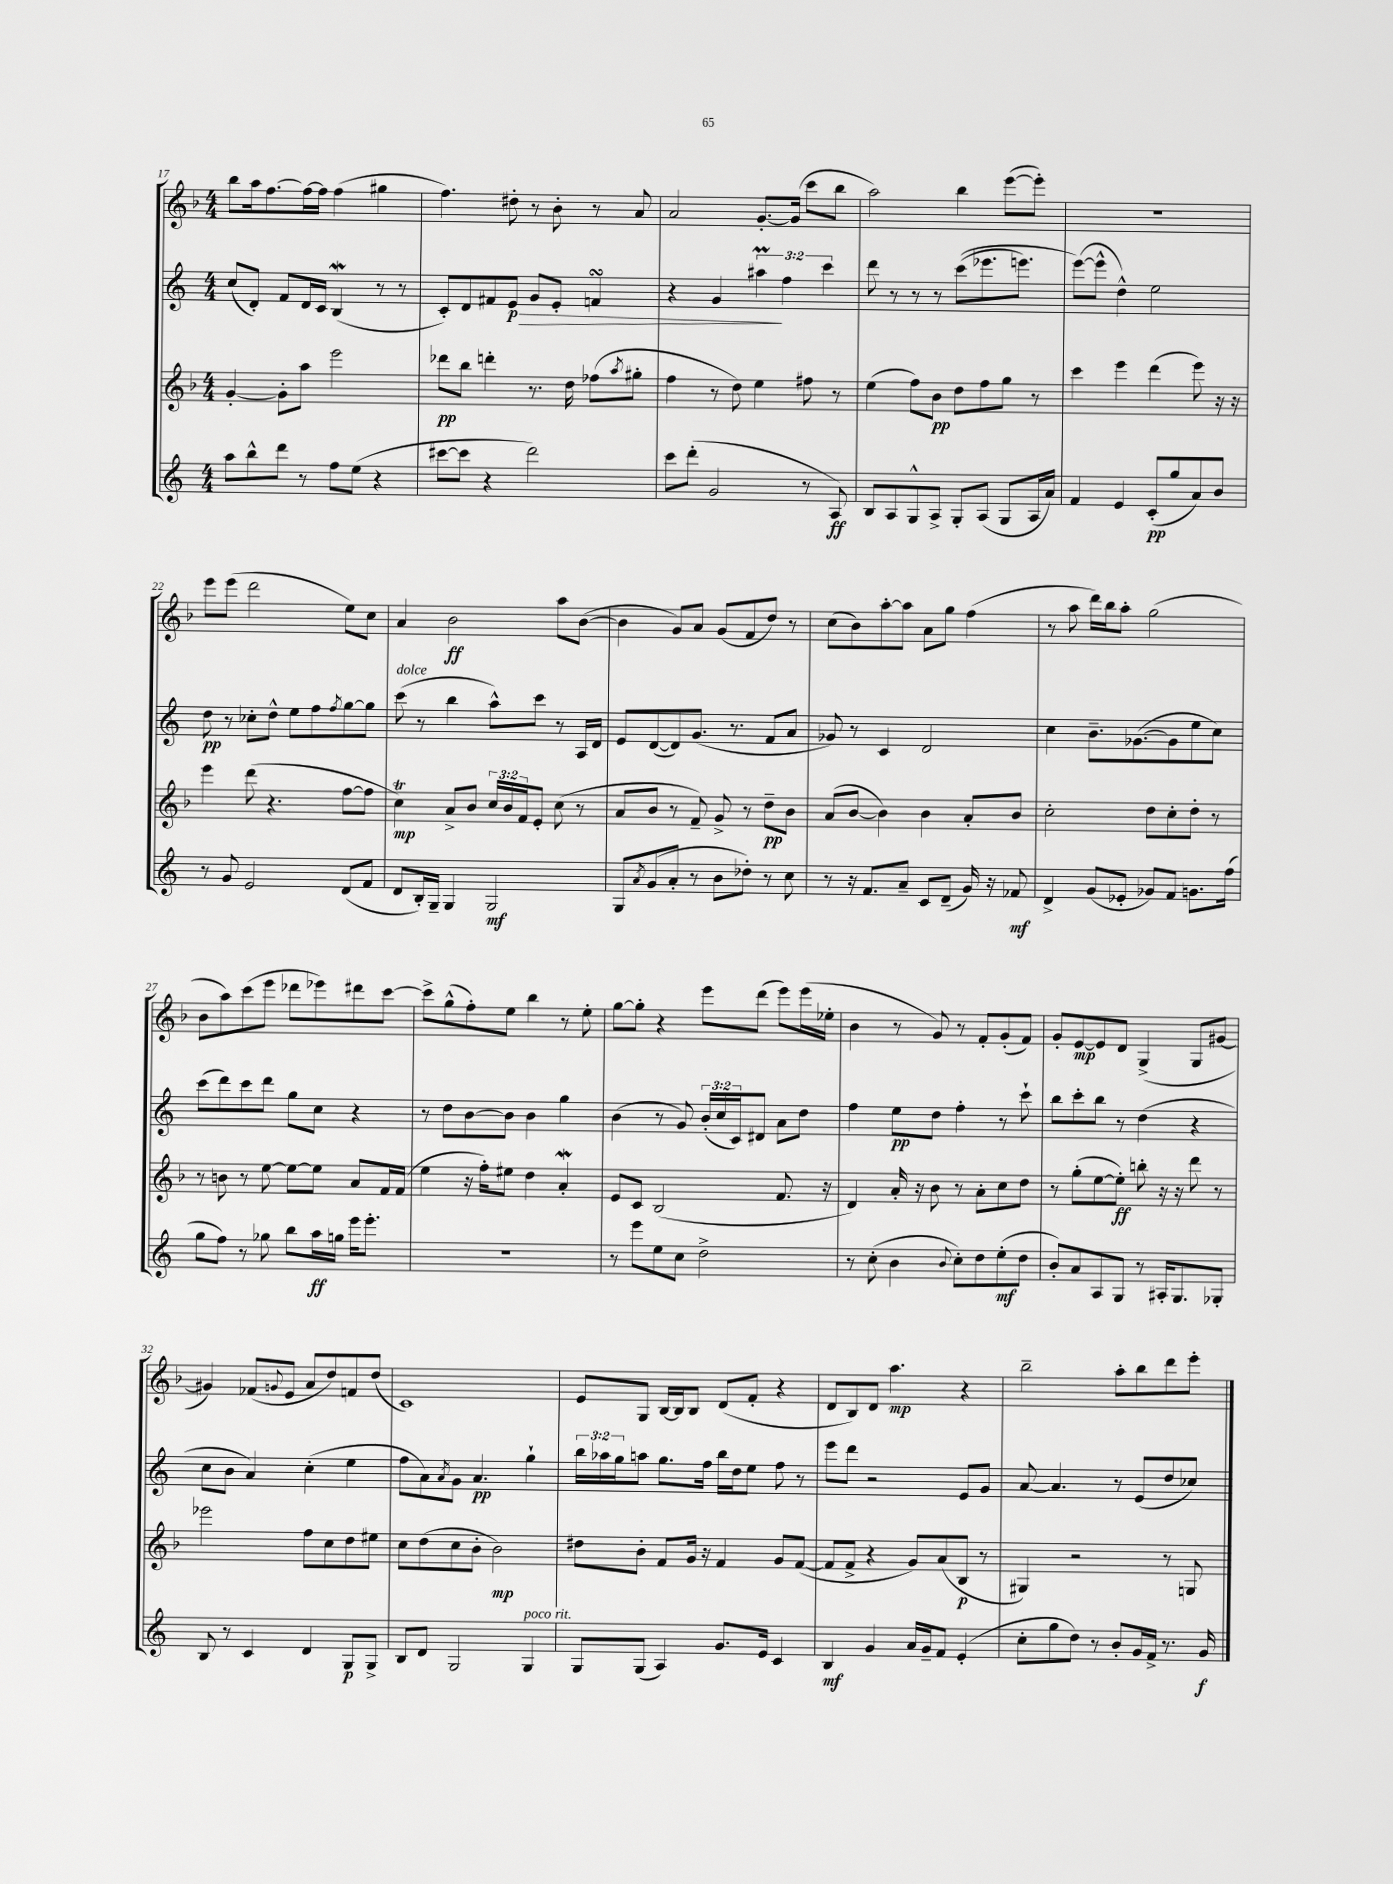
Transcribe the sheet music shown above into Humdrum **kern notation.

**kern	**kern	**kern	**kern
*staff4	*staff3	*staff2	*staff1
*clefG2	*clefG2	*clefG2	*clefG2
*k[]	*k[b-]	*k[]	*k[b-]
*M4/4	*M4/4	*M4/4	*M4/4
8aa	[4g'	(8cc	8bb-
8bb^^	.	8d')	16aa
.	.	.	[8.ff
8ddd	8g']	8f	.
8r	8aa	16d	16ff_
.	.	16c	16ff]
8ff	2eee	(4B	(4ff
(8ee	.	.	.
4r	.	8r	4gg#
.	.	8r	.
=	=	=	=
[8ccc#	8ddd-	8c')	4.ff)
8ccc#]	8bb-	8d	.
4r	4ddd'	8f#	.
.	.	8e	8dd#'
2ddd)	8.r	8g	8r
.	.	8e'	8b-'
.	16dd	.	.
.	(8ff-	4f	8r
.	8qaa	.	.
.	8gg#'	.	8a
=	=	=	=
8ccc	4ff	4r	2a
(8ddd'	.	.	.
2g	8r	4g	.
.	8dd)	.	.
.	4ee	6aa#	[8.g'
.	.	6ff	.
.	.	.	(16g]
8r	8ff#	.	8ccc
.	.	6ccc	.
8A)	8r	.	8bb-
=	=	=	=
8B	(4ee	8ddd	2aa)
8A	.	8r	.
8G^^	8ff)	8r	.
8A^	8b-	8r	.
8G'	8dd	&((8ccc	4bb-
(8A	8ff	8.eee-	.
8G	8gg	.	([8eee
.	.	8.eee)	.
16A	8r	.	8eee'])
16a)	.	.	.
=	=	=	=
4f	4ccc	([8eee&)	1r
.	.	8eee^^]	.
4e	4eee	4dd^^)	.
(8c'	(4ddd	2ee	.
8gg	.	.	.
8a)	8eee)	.	.
8b	16r	.	.
.	16r	.	.
=	=	=	=
8r	4eee	8dd	8eee
8g	.	8r	(8eee
2e	(8ddd	8cc-'	2ddd
.	4.r	8dd^^	.
.	.	8ee	.
.	.	8ff	.
.	.	8qff	.
(8d	[8ff	[8gg	8ee)
8f	8ff]	8gg]	8cc
=	=	=	=
8d	4cc)	(8ccc	4a
16B')	.	8r	.
16G~	.	.	.
4G	8a^	4bb	2b-
.	8b-	.	.
2G	24cc	8aa^^)	.
.	24b-	.	.
.	24f	.	.
.	8e'	8ccc	.
.	(8cc	8r	8aa
.	8r	16A	([8b-
.	.	16d	.
=	=	=	=
8G	8a	8e	4b-]
8qa	.	.	.
(8g	8b-	([8d	.
8a'	8r	8d])	8g)
8r	8f~)	(8.g	8a
8b	8g^	.	(8g
.	.	8.r	.
8dd-')	8r	.	8f
8r	8dd~	8f	8dd)
8cc	8b-	8a	8r
=	=	=	=
8r	(8a	8g-)	(8cc
16r	[8b-	8r	8b-)
8.f	.	.	.
.	4b-])	4c	[8aa'
8a~	.	.	8aa]
8c	4b-	2d	8a
(8d~	.	.	8gg
16g)	8a'	.	(4ff
16r	.	.	.
8f-	8b-	.	.
=	=	=	=
4d^	2cc'	4cc	8r
.	.	.	8aa
(8g	.	8.b~	16ddd)
.	.	.	16bb-
8e-'	.	.	8aa'
.	.	([8.g-	.
8g-)	8dd	.	(2gg
8f	8cc'	8g-]	.
8.g	8dd'	8ee	.
.	8r	8cc)	.
(16ff	.	.	.
=	=	=	=
8gg	8r	(8ccc	8b-
8ff)	8b	8ddd)	8aa)
8r	8r	8ccc	(8ccc
8gg-	[8ee	8ddd	8eee
8bb	8ee_	8gg	8ddd-
16aa	8ee]	8cc	8eee-)
16gg	.	.	.
16eee	8a	4r	8ddd#
8.eee'	.	.	.
.	16f	.	[8ccc
.	(16f	.	.
=	=	=	=
1r	4ee	8r	8ccc^]
.	.	8dd	(8gg^^
.	16r	[8b	8ff')
.	16ff')	.	.
.	8ee#	8b]	8ee
.	4dd	4b	4bb-
.	4a'	4gg	8r
.	.	.	8ee'
=	=	=	=
8r	8e	(4b	[8gg
8eee	8c	.	8gg']
8ee	(2B-	8r	4r
8cc	.	8g)	.
2dd^	.	(24b'	8eee
.	.	24cc	.
.	.	24c)	.
.	.	8d#	(8ddd
.	8.f	8a	8eee)
.	.	8dd	(16eee
.	16r	.	16ee-'
=	=	=	=
8r	4d)	4ff	4b-
(8cc'	.	.	.
4b	16a'	8ee	8r
.	16r	.	.
.	8b-	8dd	8g)
8qqb	.	.	.
8cc')	8r	4ff'	8r
8dd	8a'	.	8f'
(8ee'	8cc	8r	(8g'
8dd	8dd	8ccc`	8f)
=	=	=	=
8b')	8r	8bb	8g'
8a	(8gg'	8ccc'	[8e
8A	[8ee	8bb	8e]
8G	8ee'])	8r	8d
8r	8bb'	(4dd	(4G^
16A#'	16r	.	.
8.G	16r	.	.
.	8ddd	4r	8G
8G-'	8r	.	[8g#
=	=	=	=
8B	2eee-	8cc	4g#])
8r	.	8b	.
4c	.	4a)	(8f-
.	.	.	8qqg
.	.	.	8e
4d	8ff	(4cc'	8a
.	8cc	.	8dd)
8G	8dd	4ee	8f
8G^	8ee#	.	(8dd
=	=	=	=
8B	8cc	8ff	1c)
8d	(8dd	8a)	.
.	.	8qa	.
2G	8cc	8g	.
.	8b-'	4.a	.
.	2b-)	.	.
4G	.	4gg`	.
=	=	=	=
8G	8dd#	24bb	8e
.	.	24aa-	.
.	.	24gg	.
(8G	8b-'	8aa	8G
4A)	8f	8.gg	[16B-
.	.	.	16B-]
.	16g	.	8B-
.	16r	16ff	.
8.g	4f	16bb	(8d
.	.	16dd	.
.	.	8ee	8f'
16e	.	.	.
4c	8g	8ff	4r
.	([8f	8r	.
=	=	=	=
4B	8f]	8eee	8d
.	8f^	8ddd	8B-)
4g	4r	2r	8d
.	.	.	4.aa
16a	8g)	.	.
16g~	.	.	.
8f	(8a	.	.
(4e'	8B-	8e	4r
.	8r	8g	.
=	=	=	=
8cc'	4G#)	[8a	2bb-~
8gg	.	4.a]	.
8dd)	2r	.	.
8r	.	.	.
8b'	.	8r	8aa'
16g	.	(8e	8bb-
16f^	.	.	.
8.r	8r	8dd	8ddd
.	8G	8cc-)	8eee'
16g	.	.	.
==	==	==	==
*-	*-	*-	*-
